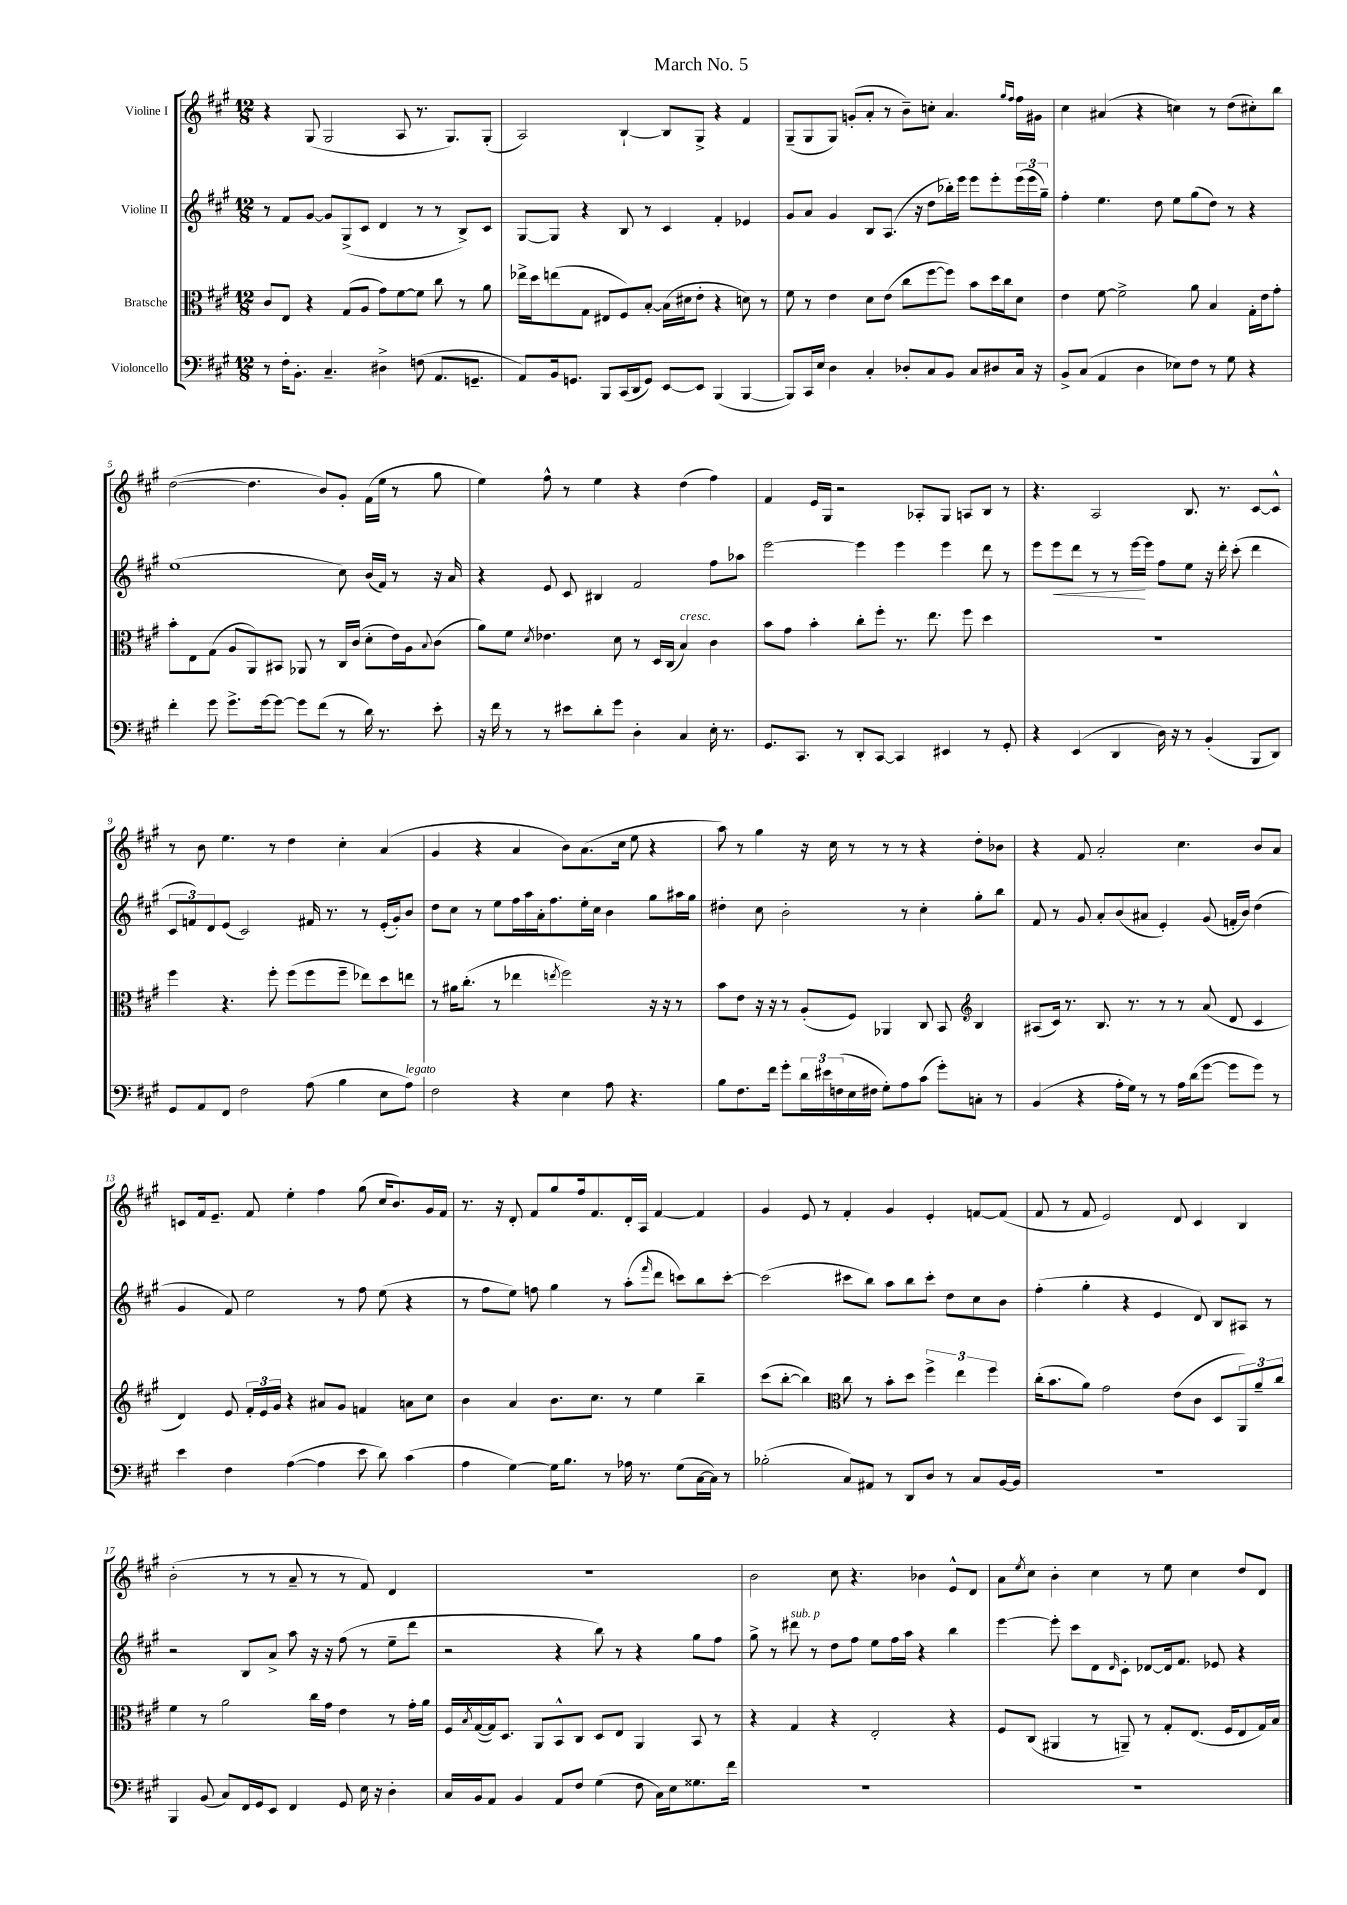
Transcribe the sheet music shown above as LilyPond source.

\header { title = "March No. 5" }
<<
\new StaffGroup <<
\new Staff = "s0" \with { instrumentName = "Violine I" } {
    \clef treble \key a \major \numericTimeSignature \time 12/8
    r4 gis8( gis2 a8 r8. gis8.) gis8-.( |
    a2) b4~-! b8 gis8-> r4 fis'4 |
    gis8--( gis8 gis8) g'8-.( a'8-. r8 b'8--) c''8-. a'4. \grace { gis''16 fis''16 } fis''16 gis'16 |
    cis''4 ais'4( r4 c''4) r8 d''8( cis''8-.) b''8 |
    d''2~( d''4. b'8) gis'8-. fis'16( e''16 r8 gis''8 |
    e''4) fis''8-^ r8 e''4 r4 d''4( fis''4) |
    fis'4 e'16 gis16 r2 aes8-. gis8 a8 b8 r8 |
    r4. a2 b8. r8. cis'8~ cis'8-^ |
    r8 b'8 e''4. r8 d''4 cis''4-. a'4( |
    gis'4 r4 a'4 b'8) a'8.( cis''16 e''8 r4 |
    a''8) r8 gis''4 r16 cis''16 r8 r8 r8 r4 d''8-. bes'8 |
    r4 fis'8 a'2-. cis''4. b'8 a'8 |
    c'8 fis'16 e'8.-- fis'8 e''4-. fis''4 gis''8( cis''16 b'8.) gis'16 fis'16 |
    r8. r16 d'8-. fis'8 gis''8 fis''16 fis'8. d'16-. a16 fis'4~ fis'4 |
    gis'4 e'8 r8 fis'4-. gis'4 e'4-. f'8~ f'8( |
    fis'8 r8 fis'8 e'2) d'8 cis'4 b4 |
    b'2-.( r8 r8 a'8-- r8 r8 fis'8) d'4 |
    R1. |
    b'2 cis''8 r4. bes'4 e'8-^ d'8 |
    a'8 \acciaccatura { e''8 } cis''8 b'4-. cis''4 r8 e''8 cis''4 d''8 d'8 \bar "|." |
}
\new Staff = "s1" \with { instrumentName = "Violine II" } {
    \clef treble \key a \major \numericTimeSignature \time 12/8
    r8 fis'8 gis'8~ gis'8 gis8->( cis'8 d'4 r8 r8 b8->) cis'8 |
    gis8~ gis8 r4 b8 r8 cis'4 fis'4-. ees'4 |
    gis'8 a'8 gis'4 b8 a8.( r16 d''8 bes''16-.) e'''16 e'''8 e'''8-. \tuplet 3/2 { e'''16( e'''16 gis''16--) } |
    fis''4-. e''4. d''8 e''8 gis''8( d''8) r8 r4 |
    e''1( cis''8) b'16( fis'16) r8 r16 a'16 |
    r4 e'8 cis'8 bis4 fis'2 fis''8 aes''8 |
    e'''2~ e'''4 e'''4 e'''4 d'''8 r8 |
    e'''8 e'''8\< d'''8 r8 r8 e'''16~\! e'''16 fis''8 e''8 r16 d'''16-. cis'''8-.( d'''4 |
    \tuplet 3/2 { cis'8 f'8) d'8 } e'8( cis'2) fis'16 r8. r8 e'16-.( gis'16-.) b'8 |
    d''8 cis''8 r8 e''8 fis''16 a''16 a'16-. fis''8. e''16-. cis''16 b'4 gis''8 ais''16 gis''16 |
    dis''4-. cis''8 b'2-. r8 cis''4-. gis''8-. b''8 |
    fis'8 r8 gis'8 a'8-. b'8( ais'8 e'4-.) gis'8( f'16-. b'16) d''4( |
    gis'4 fis'8) e''2 r8 fis''8 e''8( r4 |
    r8 fis''8 e''8) f''8 gis''4 r8 a''8-.( \grace { fis'''16 } d'''8 c'''8) b''8 c'''8~-. |
    c'''2( cis'''8 b''8) a''8 b''8 cis'''8-. d''8 cis''8 b'8 |
    fis''4-.( gis''4-. r4 e'4 d'8) b8 ais8 r8 |
    r2 b8 a'8-> a''8 r16 r16 fis''8( r8 e''8-- d'''8 |
    r2 r4 b''8) r8 r4 gis''8 fis''8 |
    gis''8-> r8 dis'''8^\markup { \italic "sub. p" } r8 d''8 fis''8 e''8 fis''16 a''16 r4 b''4 |
    e'''4~ e'''8-. cis'''8 d'8 \grace { d'16 } cis'8-. des'8~ des'16 fis'8. ees'8 r4 \bar "|." |
}
\new Staff = "s2" \with { instrumentName = "Bratsche" } {
    \clef alto \key a \major \numericTimeSignature \time 12/8
    cis'8 e8 r4 gis8( a8 gis'8) fis'8~ fis'8 cis''8 r8 a'8 |
    ees''16-> d''16 e''8( gis8 eis8 fis8) b8~-. b16( dis'16 e'8-. r4 d'8) r8 |
    fis'8 r8 e'4 d'8 e'8( cis''8 fis''8~ fis''8) b'8 d''16 cis''16 d'8 |
    e'4 fis'8~ fis'2-> a'8 b4 gis16-. e'16 gis'8-. |
    b'8-. e8 gis8( a8 a,8) bis,8 aes,8 r8 cis16 cis'16( d'8-. e'16) a16 \appoggiatura { b8 } cis'8( |
    a'8) fis'8 \acciaccatura { d'8 } ees'4. d'8 r8 d16 cis16( b4^\markup { \italic "cresc." }) cis'4 |
    b'8 gis'8 b'4-. cis''8-. fis''8-. r8. e''8. fis''8 d''4 |
    R1. |
    fis''4 r4. fis''8-. fis''8( fis''8 fis''8-- ees''8) d''8 e''8 |
    r8 ais'16 cis''8.-.( r8 ees''4 \acciaccatura { e''8 } fis''2) r16 r16 r8 |
    b'8 e'8 r16 r16 r8 a8-.( fis8) aes,4 cis8 b,8 \clef treble b4 |
    ais8( cis'16) r8. b8. r8. r8 r8 a'8( d'8 cis'4 |
    d'4) e'8 \tuplet 3/2 { fis'16-. e'16 gis'16 } r4 ais'8 gis'8 f'4 a'8 cis''8 |
    b'4 a'4 b'8. cis''8. r8 e''4 b''4-- |
    cis'''8( b''8~-. b''4) \clef alto cis''8 r8 b'8-. d''8 \tuplet 3/2 { fis''4-> e''4 fis''4 } |
    cis''16-.( b'8. a'8) gis'2 e'8( cis'8 d8 \tuplet 3/2 { a,8) a'8-- cis''8 } |
    fis'4 r8 a'2 cis''16 gis'16 e'4 r8 gis'16-. a'16 |
    fis16 \acciaccatura { b8 } gis16~( gis16) d8. a,8 b,8-^ cis8 d8 e8 a,4 b,8 r8 |
    r4 gis4 r4 e2-. r4 |
    fis8 cis8( ais,4 r8 a,8--) r8 gis8-. e8.( fis16 e8 gis16) b16 \bar "|." |
}
\new Staff = "s3" \with { instrumentName = "Violoncello" } {
    \clef bass \key a \major \numericTimeSignature \time 12/8
    r8 fis16-. b,8.-. cis4.-- dis4-> f8( a,8. g,8.-- |
    a,8) b,16 g,8. b,,8 cis,16( d,16 g,8) e,8~ e,8 b,,4( b,,4~ |
    b,,8) cis,16 e16 d4 cis4-. des8-. cis8 b,8 cis8 dis8 cis16 r16 |
    b,8-> cis8( a,4 d4 ees8) fis8 r8 gis8 r4 |
    fis'4-. gis'8 gis'8.-> gis'16~ gis'8~ gis'8 fis'8( r8 d'16) r8. e'8-. |
    r16 fis'16 r8 r8 eis'8 d'8-. gis'8 d4-. cis4 e16-. r8. |
    gis,8. cis,8. r8 d,8-. cis,8~ cis,4 eis,4 r8 gis,8-. |
    r4 e,4( d,4 d16) r16 r8 b,4-.( b,,8 d,8) |
    gis,8 a,8 fis,8 fis2 a8( b4 e8 a8^\markup { \italic "legato" }) |
    fis2 r4 e4 a8 r4. |
    b8 fis8. fis'16 gis'8-. \tuplet 3/2 { d'16 eis'16 f16( } e16 fis16 gis8-.) a8 cis'8( gis'8-.) c8-. r8 |
    b,4( r4 a16-. gis16) r8 r8 a16 d'16( gis'8~ gis'8 gis'8) r8 |
    e'4 fis4 a4~( a4 e'8 d'8) cis'4( |
    a4 gis4~) gis16 b8. r8 aes16 r8. gis8( cis16~ cis16) r8 |
    bes2-.( cis8) ais,8 r8 d,8 d8 r8 cis8 b,16~ b,16 |
    R1. |
    b,,4 b,8( cis8) fis,16 gis,16 e,8 fis,4 gis,8 e16 r16 d4-. |
    cis16 b,16 a,8 b,4 a,8 fis8 gis4( fis8 cis16) e16 gisis8. fis'16 |
    R1. |
    R1. \bar "|." |
}
>>
>>
